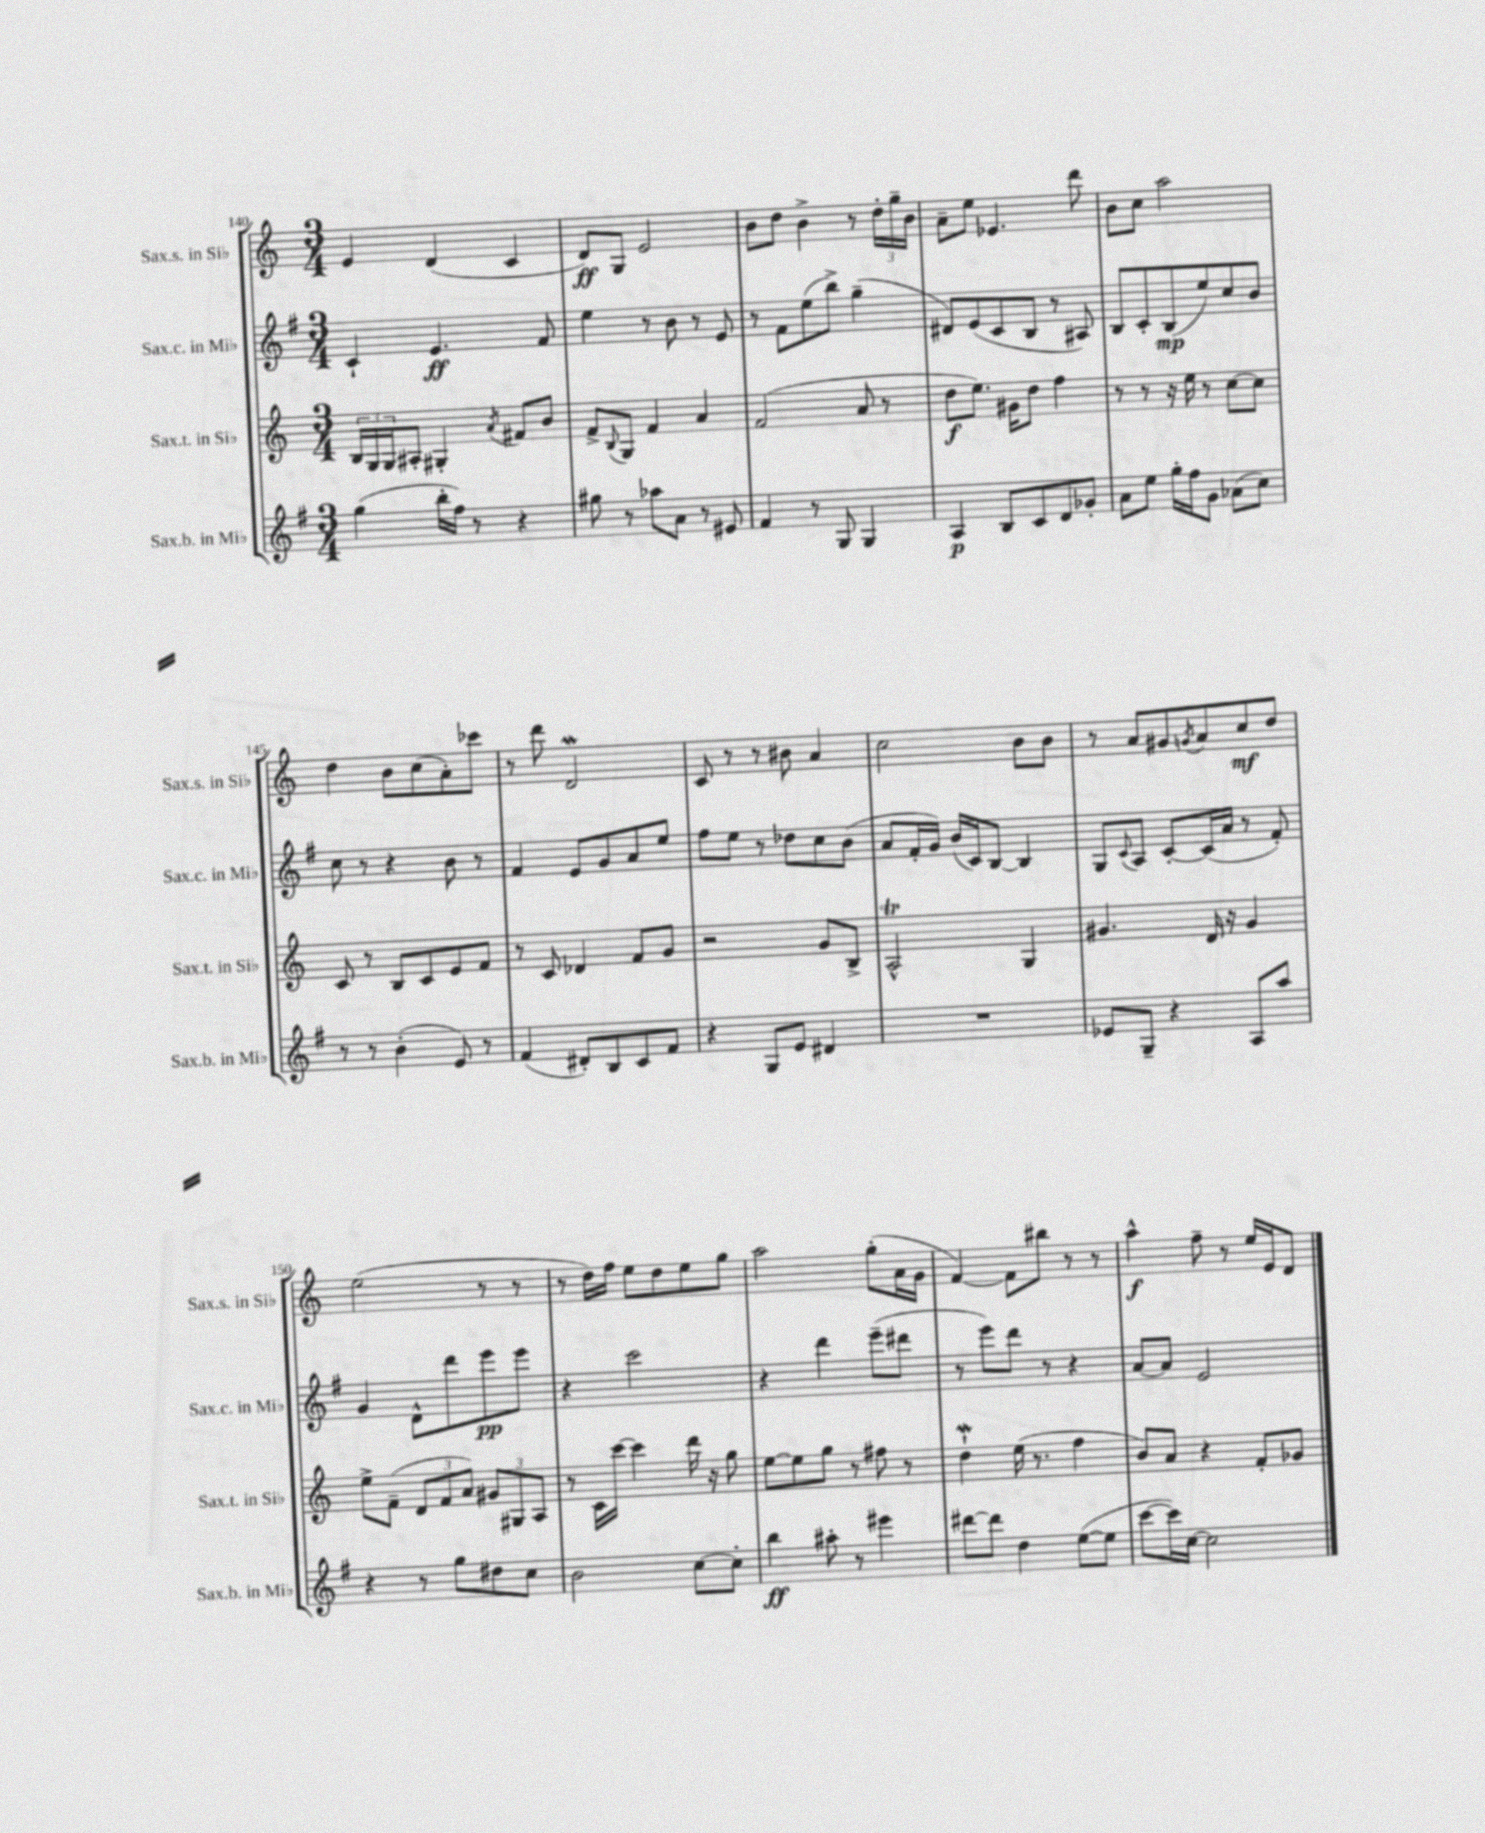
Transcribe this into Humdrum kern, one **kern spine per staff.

**kern	**dynam	**kern	**dynam	**kern	**dynam	**kern	**dynam
*part4	*part4	*part3	*part3	*part2	*part2	*part1	*part1
*staff4	*staff4	*staff3	*staff3	*staff2	*staff2	*staff1	*staff1
*I"Sax.b. in Mi♭	*	*I"Sax.t. in Si♭	*	*I"Sax.c. in Mi♭	*	*I"Sax.s. in Si♭	*
*I'Sax.b. in Mi♭	*	*I'Sax.t. in Si♭	*	*I'Sax.c. in Mi♭	*	*I'Sax.s. in Si♭	*
*clefG2	*	*clefG2	*	*clefG2	*	*clefG2	*
*k[f#]	*	*k[]	*	*k[f#]	*	*k[]	*
*M3/4	*	*M3/4	*	*M3/4	*	*M3/4	*
=140	=140	=140	=140	=140	=140	=140	=140
(4gg\	.	24B/LL	.	4c`/	.	4e/	.
.	.	24G/	.	.	.	.	.
.	.	24G/J	.	.	.	.	.
.	.	8A#X'/J	.	.	.	.	.
16bb'\LL	.	4G#X'/	.	4.e/	ff	(4d/	.
16ff#\JJ)	.	.	.	.	.	.	.
8r	.	.	.	.	.	.	.
.	.	8qa/	.	.	.	.	.
4r	.	8f#X/L	.	.	.	4c/	.
.	.	8b/J	.	8f#/	.	.	.
=141	=141	=141	=141	=141	=141	=141	=141
8gg#X\	.	8f^/L	.	4ee\	.	8d/L)	ff
.	.	8qqB/	.	.	.	.	.
8r	.	8G/J	.	.	.	8G/J	.
8aa-X\L	.	4f/	.	8r	.	2e/	.
8a\J	.	.	.	8b\	.	.	.
8r	.	4a/	.	8r	.	.	.
8e#X/	.	.	.	8e/	.	.	.
=142	=142	=142	=142	=142	=142	=142	=142
4f#/	.	(2f/	.	8r	.	8b\L	.
.	.	.	.	8f#\L	.	8dd\J	.
8r	.	.	.	(8ee\	.	4b^\	.
8G/	.	.	.	8bb^\J)	.	.	.
4G/	.	8a/	.	(4gg~\	.	8r	.
.	.	8r	.	.	.	24dd'\LL	.
.	.	.	.	.	.	24gg~\	.
.	.	.	.	.	.	24b\JJ	.
=143	=143	=143	=143	=143	=143	=143	=143
4A/	p	8dd\L	f	8d#X/L)	.	8a~\L	.
.	.	8.ee\J)	.	(8e/	.	8ee\J	.
8B/L	.	.	.	8c/	.	4.e-X/	.
.	.	16g#X\KL	.	.	.	.	.
8c/	.	8dd\J	.	8B/J	.	.	.
8d/	.	4ff\	.	8r	.	.	.
8g-X'/J	.	.	.	8A#X/)	.	8ddd\	.
=144	=144	=144	=144	=144	=144	=144	=144
8a\L	.	8r	.	8B/L	.	8b\L	.
8ee\J	.	8r	.	8c'/	.	8cc\J	.
16gg'\LL	.	16r	.	(8B/	mp	2aa\	.
16ff#\J	.	16ee\	.	.	.	.	.
8g\J	.	8r	.	8ee/)	.	.	.
(8a-X\L	.	[8cc\L	.	8cc/	.	.	.
8cc\J)	.	8cc\J]	.	8b/J	.	.	.
!!LO:LB:g=z
=145	=145	=145	=145	=145	=145	=145	=145
8r	.	8c/	.	8cc\	.	4dd\	.
8r	.	8r	.	8r	.	.	.
(4b'\	.	8B/L	.	4r	.	8b\L	.
.	.	8c/	.	.	.	(8cc\	.
8e/)	.	8e/	.	8b\	.	8a'\)	.
8r	.	8f/J	.	8r	.	8ccc-X\J	.
=146	=146	=146	=146	=146	=146	=146	=146
(4f#/	.	8r	.	4f#/	.	8r	.
.	.	8c/	.	.	.	8ddd\	.
8d#X'/L)	.	4d-X/	.	8e/L	.	2dW/	.
8B/	.	.	.	8g/	.	.	.
8c/	.	8f/L	.	8a/	.	.	.
8f#/J	.	8g/J	.	8ee/J	.	.	.
=147	=147	=147	=147	=147	=147	=147	=147
4r	.	2r	.	8ff#\L	.	8c/	.
.	.	.	.	8ee\J	.	8r	.
8G/L	.	.	.	8r	.	8r	.
8e/J	.	.	.	8dd-X\L	.	8b#X\	.
4d#X/	.	8g/L	.	8cc\	.	4a/	.
.	.	8B^/J	.	(8b\J	.	.	.
=148	=148	=148	=148	=148	=148	=148	=148
2.r	.	2AT^^/	.	8a/L	.	2cc\	.
.	.	.	.	16f#'/L	.	.	.
.	.	.	.	16g/JJ)	.	.	.
.	.	.	.	(16b/LL	.	.	.
.	.	.	.	16c/J)	.	.	.
.	.	.	.	[8B/J	.	.	.
.	.	4G/	.	4B/]	.	8b\L	.
.	.	.	.	.	.	8b\J	.
=149	=149	=149	=149	=149	=149	=149	=149
8e-X/L	.	4.g#X/	.	8G/L	.	8r	.
.	.	.	.	8qqc/	.	.	.
8G~/J	.	.	.	8A/J	.	8a/L	.
4r	.	.	.	[8c'/L	.	8g#X/	.
.	.	.	.	.	.	8qgn/	.
.	.	16d/	.	(16c/L]	.	8a/	.
.	.	16r	.	16a/JJ	.	.	.
8A/L	.	4g#/	.	8r	.	8cc/	mf
8aa/J	.	.	.	8f#'/)	.	8dd/J	.
!!LO:LB:g=z
=150	=150	=150	=150	=150	=150	=150	=150
4r	.	8ee^\L	.	4g/	.	(2ee\	.
.	.	(8f~\J	.	.	.	.	.
8r	.	12d/L	.	8d^^\L	.	.	.
.	.	12f/	.	.	.	.	.
8gg\L	.	.	.	8ddd\	.	.	.
.	.	12a/J)	.	.	.	.	.
8dd#X\	.	12g#X/L	.	8eee\	pp	8r	.
.	.	12G#X/	.	.	.	.	.
8cc\J	.	.	.	8eee\J	.	8r	.
.	.	12A/J	.	.	.	.	.
=151	=151	=151	=151	=151	=151	=151	=151
2b\	.	8r	.	4r	.	8r	.
.	.	16c\LL	.	.	.	16dd\LL)	.
.	.	[16ccc\JJ	.	.	.	16ff\JJ	.
.	.	4ccc\]	.	2ccc\	.	8ee\L	.
.	.	.	.	.	.	8dd\	.
[8cc\L	.	16ddd\	.	.	.	8ee\	.
.	.	16r	.	.	.	.	.
8cc'\J]	.	8gg\	.	.	.	8gg\J	.
=152	=152	=152	=152	=152	=152	=152	=152
4bb\	ff	[8ee\L	.	4r	.	2aa\	.
.	.	8ee\]	.	.	.	.	.
8aa#X'\	.	8gg\J	.	4ddd\	.	.	.
8r	.	8r	.	.	.	.	.
4eee#X\	.	8ff#X\	.	(8eee~\L	.	(8gg'\L	.
.	.	8r	.	8ddd#X\J	.	16a\L	.
.	.	.	.	.	.	16g\JJ	.
=153	=153	=153	=153	=153	=153	=153	=153
[8ddd#X\L	.	4ddW`\	.	8r	.	[4f/)	.
8ddd#\J]	.	.	.	8eee\L)	.	.	.
4dd\	.	(16ee\	.	8ddd\J	.	8f\L]	.
.	.	8.r	.	.	.	.	.
.	.	.	.	8r	.	8bb#X\J	.
([8ee\L	.	4ff\	.	4r	.	8r	.
8ee\J]	.	.	.	.	.	8r	.
=154	=154	=154	=154	=154	=154	=154	=154
[8ccc\L	.	8b/L)	.	[8a/L	.	4aa^^\	f
16ccc\L])	.	8a/J	.	8a/J]	.	.	.
[16cc\JJ	.	.	.	.	.	.	.
2cc\]	.	4r	.	2e/	.	8ff~\	.
.	.	.	.	.	.	8r	.
.	.	8f'/L	.	.	.	16ee/LL	.
.	.	.	.	.	.	16e/J	.
.	.	8g-X/J	.	.	.	8d/J	.
==	==	==	==	==	==	==	==
*-	*-	*-	*-	*-	*-	*-	*-
